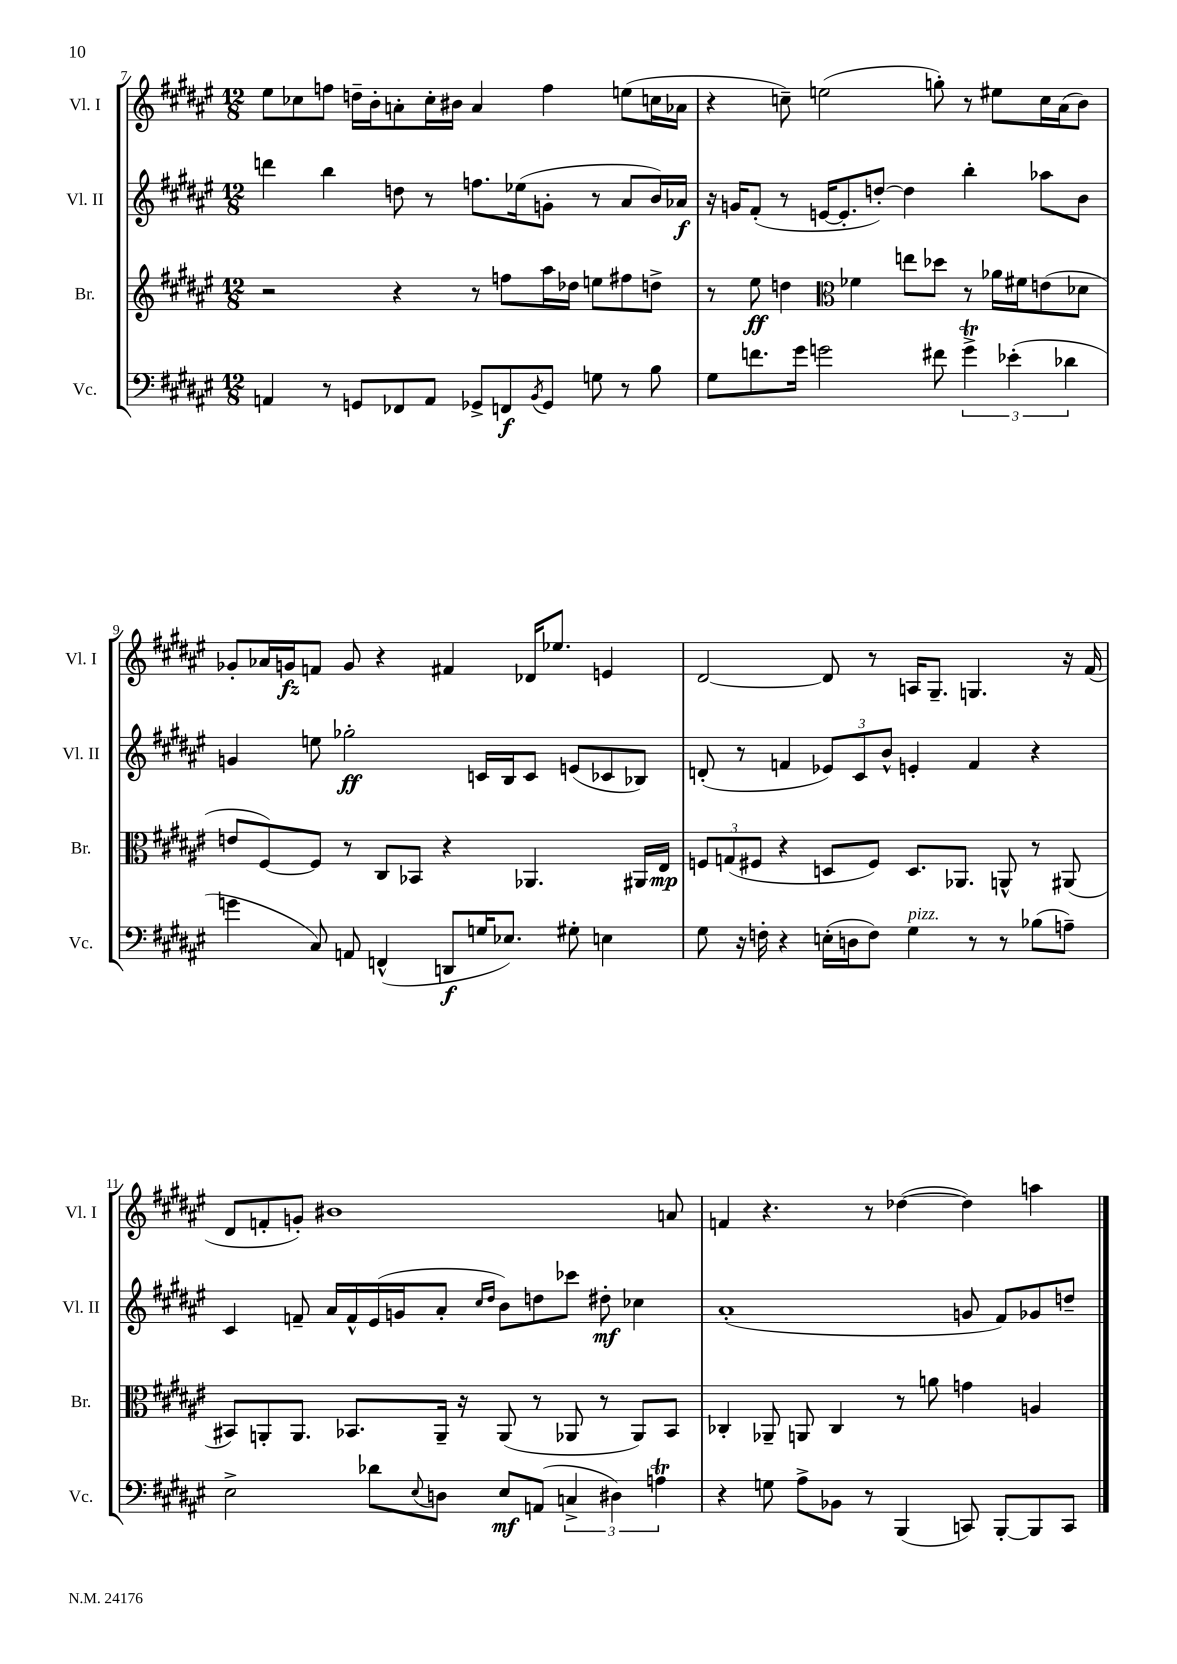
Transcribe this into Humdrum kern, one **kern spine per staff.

**kern	**dynam	**kern	**dynam	**kern	**dynam	**kern	**dynam
*part4	*part4	*part3	*part3	*part2	*part2	*part1	*part1
*staff4	*staff4	*staff3	*staff3	*staff2	*staff2	*staff1	*staff1
*I"Vc.	*	*I"Br.	*	*I"Vl. II	*	*I"Vl. I	*
*I'Vc.	*	*I'Br.	*	*I'Vl. II	*	*I'Vl. I	*
*clefF4	*	*clefG2	*	*clefG2	*	*clefG2	*
*k[f#c#g#d#a#e#]	*	*k[f#c#g#d#a#e#]	*	*k[f#c#g#d#a#e#]	*	*k[f#c#g#d#a#e#]	*
*M12/8	*	*M12/8	*	*M12/8	*	*M12/8	*
=7	=7	=7	=7	=7	=7	=7	=7
4AAn/	.	2r	.	4dddn\	.	8ee#\L	.
.	.	.	.	.	.	8cc-X\	.
8r	.	.	.	4bb\	.	8ffn\J	.
8GGn/L	.	.	.	.	.	16ddn~\LL	.
.	.	.	.	.	.	16b'\J	.
8FF-X/	.	4r	.	8ddn\	.	8an'\	.
8AA/J	.	.	.	8r	.	16cc-'\L	.
.	.	.	.	.	.	16b#X\JJ	.
8GG-X^/L	.	8r	.	8.ffn\L	.	4a/	.
8FFn/	f	8ffn\L	.	.	.	.	.
.	.	.	.	(16ee-X\k	.	.	.
8qBB/	.	.	.	.	.	.	.
8GG-/J	.	16aa#\L	.	8gn'\J	.	4ff\	.
.	.	16dd-X\JJ	.	.	.	.	.
8Gn\	.	8een\L	.	8r	.	.	.
8r	.	8ff#X\	.	8a#/L	.	(8een\L	.
8B\	.	8ddn^\J	.	16b/L)	.	16ccn\L	.
.	.	.	.	16a-X/JJ	f	16a-X\JJ	.
=8	=8	=8	=8	=8	=8	=8	=8
8G#\L	.	8r	.	16r	.	4r	.
.	.	.	.	16gn/KL	.	.	.
8.fn\	.	8ee#\	ff	(8f#'/J	.	.	.
.	.	4ddn\	.	8r	.	8ccn~\)	.
16g#\Jk	.	.	.	.	.	.	.
2gn\	.	.	.	[16en/KL	.	(2een\	.
.	.	.	.	8.e'/]	.	.	.
*	*	*clefC3	*	*	*	*	*
.	.	4f-X\	.	.	.	.	.
.	.	.	.	[8ddn'/J)	.	.	.
.	.	8een\L	.	4dd\]	.	.	.
8f#X\	.	8dd-X\J	.	.	.	8ggn'\)	.
6gT^\	.	8r	.	4bb'\	.	8r	.
.	.	16a-X\LL	.	.	.	8ee#X\L	.
(6e-X'\	.	.	.	.	.	.	.
.	.	16f#X\J	.	.	.	.	.
.	.	(8en\	.	8aa-X\L	.	16cc\L	.
.	.	.	.	.	.	(16a#\J	.
6d-X\	.	.	.	.	.	.	.
.	.	8d-X\J	.	8b\J	.	8b\J)	.
!!LO:LB:g=z
=9	=9	=9	=9	=9	=9	=9	=9
4gn\	.	8en/L	.	4gn/	.	8g-X'/L	.
.	.	[8F#/)	.	.	.	16a-X/L	.
.	.	.	.	.	.	16gn/J	fz
8C#/)	.	8F#/J]	.	8een\	.	8fn/J	.
8AAn/	.	8r	.	2gg-X'\	ff	8g/	.
(4FFn^^/	.	8C#/L	.	.	.	4r	.
.	.	8BB-X/J	.	.	.	.	.
8DDn/L	f	4r	.	.	.	4f#X/	.
16Gn/K	.	.	.	16cn/LL	.	.	.
8.E-X/J)	.	.	.	16B/J	.	.	.
.	.	4.AA-X/	.	8c/J	.	16d-X/KL	.
.	.	.	.	.	.	8.ee-X/J	.
8G#X'\	.	.	.	(8en/L	.	.	.
4En\	.	.	.	8c-X/	.	4en/	.
.	.	16AA#X/LL	.	8B-X/J)	.	.	.
.	.	16E#/JJ	mp	.	.	.	.
=10	=10	=10	=10	=10	=10	=10	=10
8G#\	.	12Fn/L	.	(8dn'/	.	[2d#/	.
.	.	(12Gn/	.	.	.	.	.
16r	.	.	.	8r	.	.	.
.	.	12F#X/J	.	.	.	.	.
16Fn'\	.	.	.	.	.	.	.
4r	.	4r	.	4fn/	.	.	.
(16En'\LL	.	8Dn/L	.	12e-X/L)	.	8d#/]	.
16Dn\J	.	.	.	.	.	.	.
.	.	.	.	12c#/	.	.	.
8F\J)	.	8F#/J)	.	.	.	8r	.
.	.	.	.	12b^^/J	.	.	.
!LO:TX:a:i:t=pizz.	!	!	!	!	!	!	!
4G#\	.	8.D/L	.	4en'/	.	16An/KL	.
.	.	.	.	.	.	8.G#~/J	.
.	.	8.AA-X/J	.	.	.	.	.
8r	.	.	.	4f/	.	4.Gn/	.
8r	.	8AAn^^/	.	.	.	.	.
(8B-X\L	.	8r	.	4r	.	.	.
8An~\J)	.	(8AA#X/	.	.	.	16r	.
.	.	.	.	.	.	(16f#/	.
!!LO:LB:g=z
=11	=11	=11	=11	=11	=11	=11	=11
2E#^\	.	8BB#X/L)	.	4c#/	.	8d#/L	.
.	.	8AAn'/	.	.	.	8fn'/	.
.	.	8.AA/J	.	8fn~/	.	8gn'/J)	.
.	.	.	.	16a#/LL	.	1b#X	.
.	.	8.BB-X/L	.	16f^^/	.	.	.
8d-X\L	.	.	.	(16e#/	.	.	.
.	.	.	.	16gn/J	.	.	.
8qqE#/	.	.	.	.	.	.	.
8Dn\J	.	16AA~/Jk	.	8a#'/J	.	.	.
.	.	16r	.	.	.	.	.
.	.	.	.	16qqcc#/LL	.	.	.
.	.	.	.	16qqdd#/JJ	.	.	.
8E#/L	mf	(8AA/	.	8b\L)	.	.	.
(8AAn/J	.	8r	.	8ddn\	.	.	.
6Cn^/	.	8AA-X/	.	8ccc-X\J	.	.	.
.	.	8r	.	8dd#X'\	mf	.	.
6D#X\)	.	.	.	.	.	.	.
.	.	8AA-/L)	.	4cc-X\	.	.	.
6AnT\	.	.	.	.	.	.	.
.	.	8BB-/J	.	.	.	8an/	.
=12	=12	=12	=12	=12	=12	=12	=12
4r	.	4C-X'/	.	(1a#'	.	4fn/	.
8Gn\	.	8AA-X~/	.	.	.	4.r	.
8A#^\L	.	8AAn/	.	.	.	.	.
8BB-X\J	.	4C-/	.	.	.	.	.
8r	.	.	.	.	.	8r	.
(4BBB/	.	8r	.	.	.	([4dd-X\	.
.	.	8an\	.	.	.	.	.
8CCn/)	.	4gn\	.	8gn/	.	4dd-\])	.
[8BBB'/L	.	.	.	8f#/L)	.	.	.
8BBB/]	.	4An/	.	8g-X/	.	4aan\	.
8CC/J	.	.	.	8ddn~/J	.	.	.
==	==	==	==	==	==	==	==
*-	*-	*-	*-	*-	*-	*-	*-
